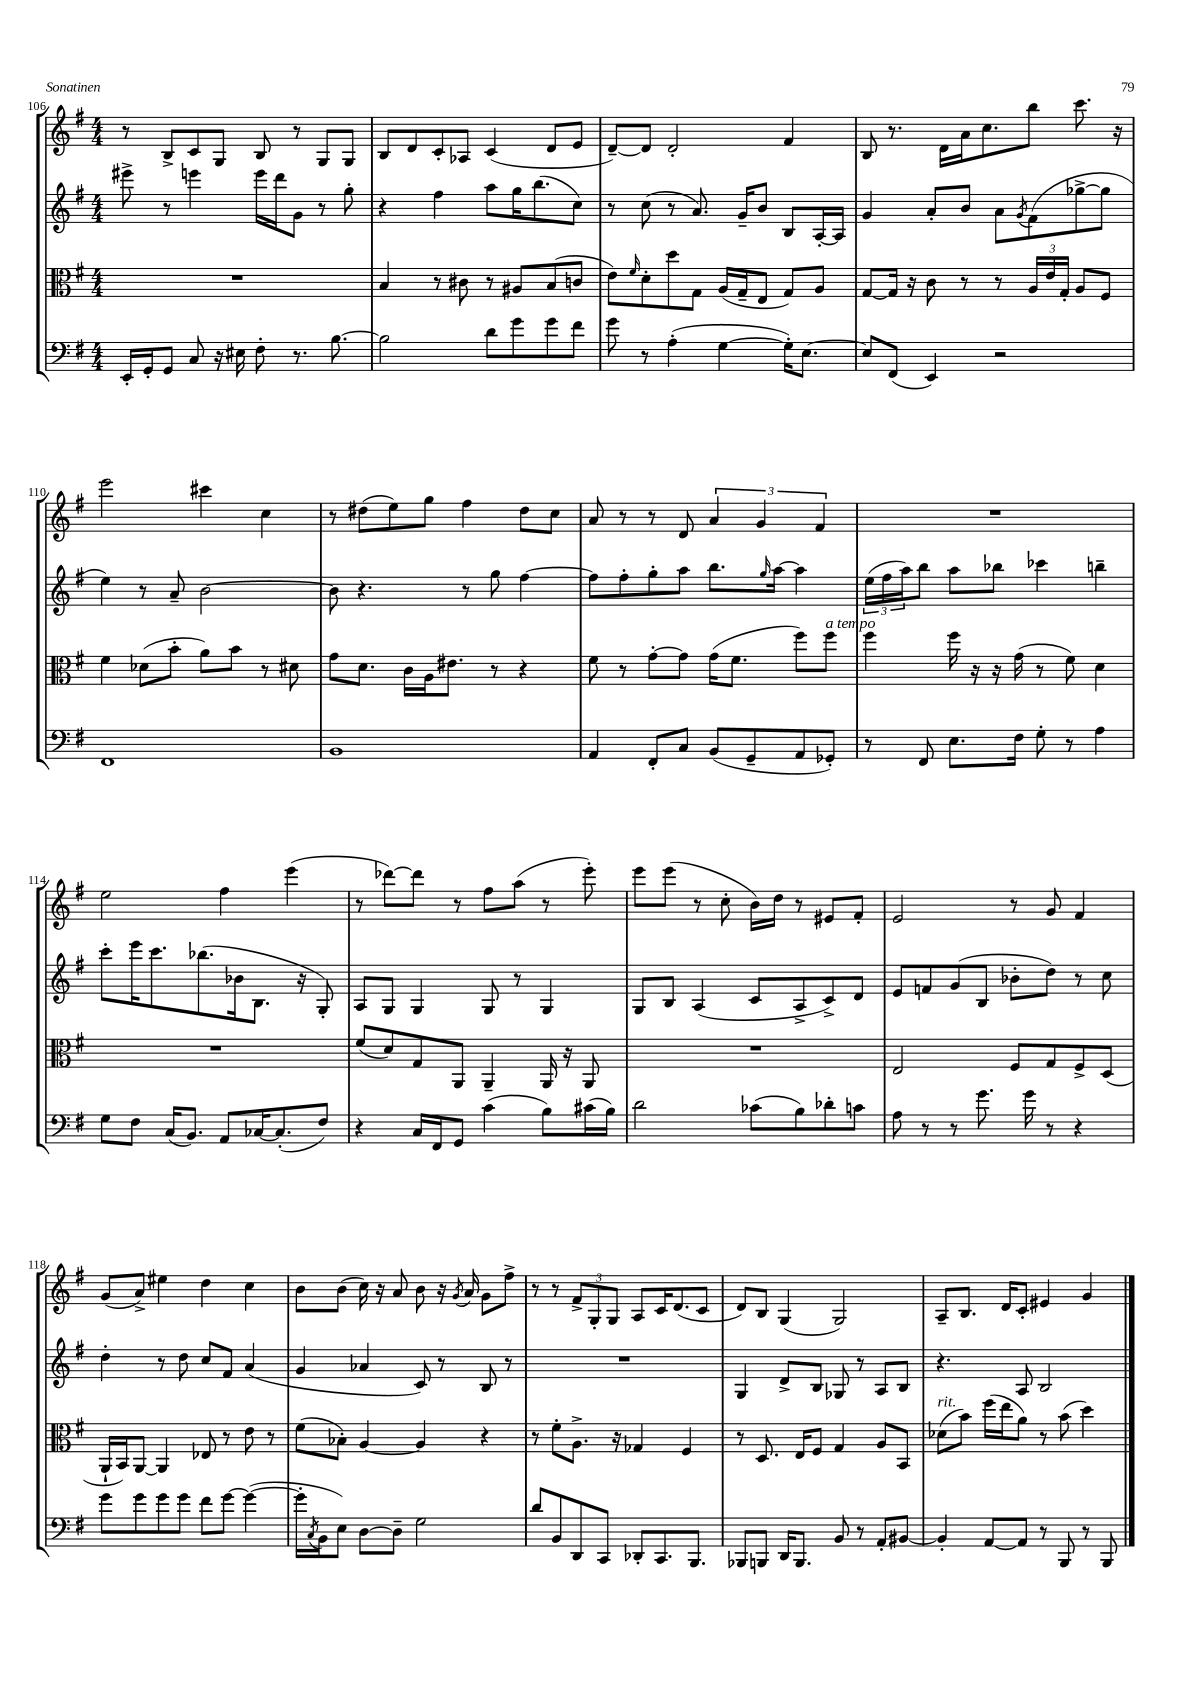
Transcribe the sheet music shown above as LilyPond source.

<<
\new StaffGroup <<
\new Staff = "s0" {
    \clef treble \key g \major \numericTimeSignature \time 4/4
    r8 b8-> c'8 g8 b8 r8 g8 g8 |
    b8 d'8 c'8-. aes8 c'4( d'8 e'8 |
    d'8~--) d'8 d'2-. fis'4 |
    b8 r8. d'16 a'16 c''8. b''8 c'''8. r16 |
    e'''2 cis'''4 c''4 |
    r8 dis''8( e''8) g''8 fis''4 dis''8 c''8 |
    a'8 r8 r8 d'8 \tuplet 3/2 { a'4 g'4 fis'4 } |
    R1 |
    e''2 fis''4 e'''4( |
    r8 des'''8~) des'''8 r8 fis''8 a''8( r8 e'''8-.) |
    e'''8 e'''8( r8 c''8-. b'16) d''16 r8 eis'8 fis'8-. |
    e'2 r8 g'8 fis'4 |
    g'8( a'8->) eis''4 d''4 c''4 |
    b'8 b'8( c''16) r16 a'8 b'8 r16 \acciaccatura { g'8 } a'16 g'8 fis''8-> |
    r8 r8 \tuplet 3/2 { fis'8-> g8-. g8 } a8 c'16 d'8.( c'8 |
    d'8) b8 g4( g2) |
    a8-- b8. d'16 c'8-. eis'4 g'4 \bar "|." |
}
\new Staff = "s1" {
    \clef treble \key g \major \numericTimeSignature \time 4/4
    eis'''8-> r8 e'''4 e'''16 d'''16 g'8 r8 g''8-. |
    r4 fis''4 a''8 g''16 b''8.( c''8) |
    r8 c''8( r8 a'8.) g'16-- b'8 b8 a16~-. a16 |
    g'4 a'8-. b'8 a'8 \acciaccatura { g'8 } fis'8( ges''8~-> ges''8 |
    e''4) r8 a'8-- b'2~ |
    b'8 r4. r8 g''8 fis''4~ |
    fis''8 fis''8-. g''8-. a''8 b''8. \grace { g''16 } a''16~ a''4 |
    \tuplet 3/2 { e''16( fis''16 a''16) } b''8 a''8 bes''8 ces'''4 b''4-- |
    c'''8-. e'''16 c'''8. bes''8.( bes'16 b8. r16 g8-.) |
    a8 g8 g4 g8 r8 g4 |
    g8 b8 a4( c'8 a8-> c'8->) d'8 |
    e'8 f'8 g'8( b8 bes'8-. d''8) r8 c''8 |
    d''4-. r8 d''8 c''8 fis'8 a'4( |
    g'4 aes'4 c'8) r8 b8 r8 |
    R1 |
    g4 d'8-> b8 ges8 r8 a8 b8 |
    r4. a8 b2 \bar "|." |
}
\new Staff = "s2" {
    \clef alto \key g \major \numericTimeSignature \time 4/4
    R1 |
    b4 r8 cis'8 r8 ais8 b8( c'8 |
    e'8) \grace { fis'16 } d'8-. d''8 g8 a16( g16-- e8 g8) a8 |
    g8~ g16 r16 c'8 r8 r8 \tuplet 3/2 { a16 e'16 g16-. } a8 fis8 |
    fis'4 des'8( b'8-. a'8) b'8 r8 dis'8 |
    g'8 d'8. c'16 a16 eis'8. r8 r4 |
    fis'8 r8 g'8~-. g'8 g'16( fis'8. fis''8) fis''8^\markup { \italic "a tempo" } |
    fis''4 fis''16 r16 r16 g'16( r8 fis'8) d'4 |
    R1 |
    fis'8( d'8) g8 a,8 a,4-- a,16 r16 a,8 |
    R1 |
    e2 fis8 g8 fis8-> d8( |
    a,16-! b,16) a,8~ a,4 ees8 r8 e'8 r8 |
    fis'8( bes8-.) a4~ a4 r4 |
    r8 fis'8-. a8.-> r16 ges4 fis4 |
    r8 d8. e16 fis8 g4 a8 b,8 |
    des'8^\markup { \italic "rit." }( b'8) fis''16( e''16 a'8) r8 b'8( d''4) \bar "|." |
}
\new Staff = "s3" {
    \clef bass \key g \major \numericTimeSignature \time 4/4
    e,16-. g,16-. g,8 c8 r16 eis16 fis8-. r8. b8.~ |
    b2 d'8 g'8 g'8 fis'8 |
    g'8 r8 a4-.( g4~ g16-.) e8.~ |
    e8 fis,8( e,4) r2 |
    fis,1 |
    b,1 |
    a,4 fis,8-. c8 b,8( g,8-- a,8 ges,8-.) |
    r8 fis,8 e8. fis16 g8-. r8 a4 |
    g8 fis8 c16( b,8.) a,8 ces16~ ces8.-.( fis8) |
    r4 c16 fis,16 g,8 c'4( b8) cis'16( b16) |
    d'2 ces'8( b8) des'8-. c'8 |
    a8 r8 r8 g'8. g'16 r8 r4 |
    g'8 g'8 g'8 g'8 fis'8 g'8~ g'4~( |
    g'16-. \acciaccatura { c8 } b,16 e8) d8~ d8-- g2 |
    d'8 b,8 d,8 c,8 des,8-. c,8. b,,8. |
    bes,,8 b,,8 d,16 b,,8. b,8 r8 a,8-. bis,8~ |
    bis,4-. a,8~ a,8 r8 b,,8 r8 b,,8 \bar "|." |
}
>>
>>
\layout { \context { \Score currentBarNumber = #106 } }
